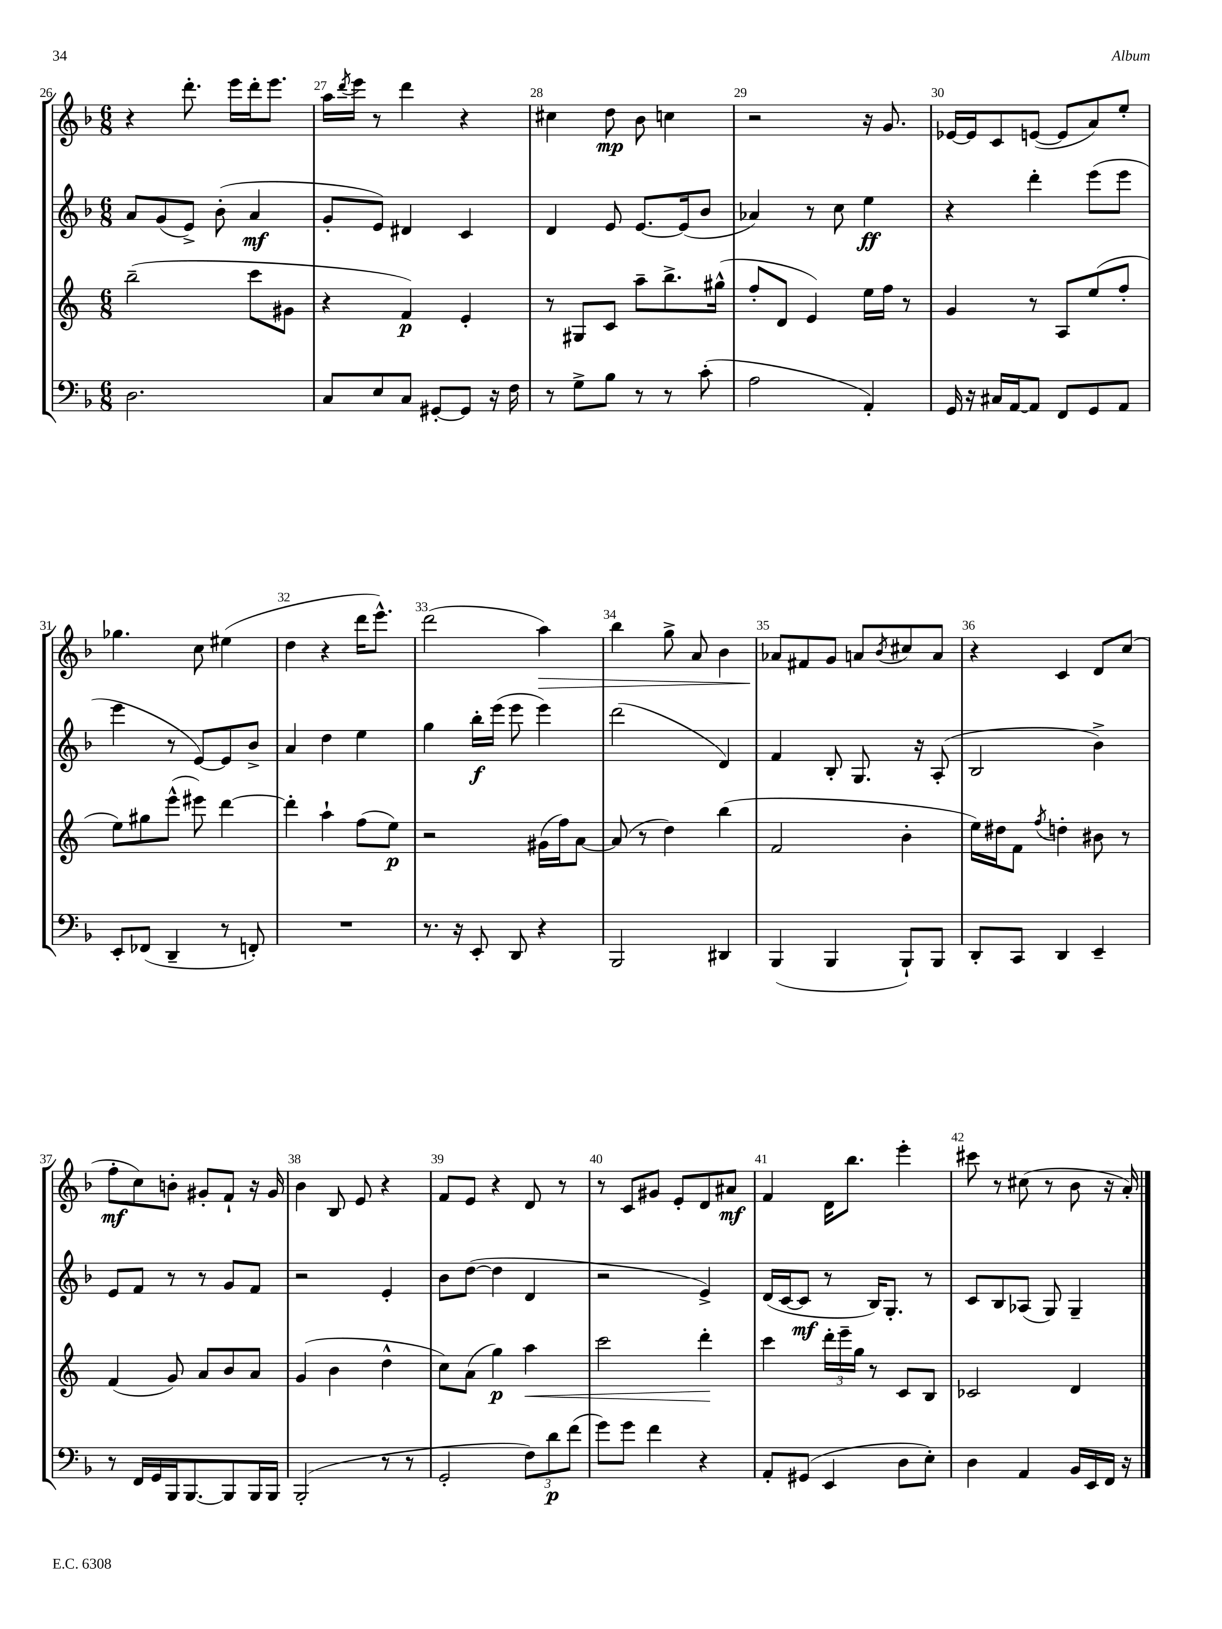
<<
\new StaffGroup <<
\new Staff = "s0" {
    \clef treble \key f \major \numericTimeSignature \time 6/8
    r4 d'''8.-. e'''16 d'''16-. e'''8. |
    a''16 \acciaccatura { d'''8 } e'''16 r8 d'''4 r4 |
    cis''4 d''8\mp bes'8 c''4 |
    r2 r16 g'8. |
    ees'16~ ees'16 c'8 e'8~( e'8 a'8) e''8-. |
    ges''4. c''8 eis''4( |
    d''4 r4 d'''16 e'''8.-^) |
    d'''2( a''4\>) |
    bes''4 g''8-> a'8 bes'4 |
    aes'8\! fis'8 g'8 a'8 \acciaccatura { bes'8 } cis''8 a'8 |
    r4 c'4 d'8 c''8( |
    f''8-.\mf c''8) b'8-. gis'8-. f'8-! r16 gis'16 |
    bes'4 bes8 e'8 r4 |
    f'8 e'8 r4 d'8 r8 |
    r8 c'8 gis'8 e'8-. d'8 ais'8\mf |
    f'4 d'16 bes''8. e'''4-. |
    cis'''8 r8 cis''8( r8 bes'8 r16 a'16-.) \bar "|." |
}
\new Staff = "s1" {
    \clef treble \key f \major \numericTimeSignature \time 6/8
    a'8 g'8( e'8->) bes'8-.( a'4\mf |
    g'8-. e'8) dis'4 c'4 |
    d'4 e'8 e'8.~ e'16( bes'8 |
    aes'4) r8 c''8 e''4\ff |
    r4 d'''4-. e'''8( e'''8 |
    e'''4 r8 e'8~) e'8 bes'8-> |
    a'4 d''4 e''4 |
    g''4 bes''16-.\f e'''16( e'''8 e'''4) |
    d'''2( d'4) |
    f'4 bes8-. g8. r16 a8-.( |
    bes2 bes'4->) |
    e'8 f'8 r8 r8 g'8 f'8 |
    r2 e'4-. |
    bes'8 d''8~( d''4 d'4 |
    r2 e'4->) |
    d'16( c'16~ c'8\mf r8 bes16) g8.-. r8 |
    c'8 bes8 aes8( g8) g4-- \bar "|." |
}
\new Staff = "s2" {
    \clef treble \key c \major \numericTimeSignature \time 6/8
    b''2--( c'''8 gis'8 |
    r4 f'4\p) e'4-. |
    r8 gis8 c'8 a''8-- b''8.-> gis''16-^( |
    f''8-. d'8 e'4) e''16 f''16 r8 |
    g'4 r8 a8 e''8( f''8-. |
    e''8) gis''8 e'''8-^( eis'''8) d'''4~ |
    d'''4-. a''4-! f''8( e''8\p) |
    r2 gis'16( f''16) a'8~ |
    a'8( r8 d''4) b''4( |
    f'2 b'4-. |
    e''16) dis''16 f'8 \acciaccatura { f''8 } d''4-. bis'8 r8 |
    f'4( g'8) a'8 b'8 a'8 |
    g'4( b'4 d''4-^ |
    c''8) a'8( g''4\p) a''4\< |
    c'''2 d'''4-.\! |
    c'''4 \tuplet 3/2 { d'''16-. e'''16-- g''16 } r8 c'8 b8 |
    ces'2 d'4 \bar "|." |
}
\new Staff = "s3" {
    \clef bass \key f \major \numericTimeSignature \time 6/8
    d2. |
    c8 e8 c8 gis,8~-. gis,8 r16 f16 |
    r8 g8-> bes8 r8 r8 c'8-.( |
    a2 a,4-.) |
    g,16 r16 cis16 a,16~ a,8 f,8 g,8 a,8 |
    e,8-. fes,8( d,4-- r8 f,8-.) |
    R2. |
    r8. r16 e,8-. d,8 r4 |
    bes,,2 dis,4 |
    bes,,4( bes,,4 bes,,8-!) bes,,8 |
    d,8-. c,8 d,4 e,4-- |
    r8 f,16 g,16 bes,,16 bes,,8.~ bes,,8 bes,,16 bes,,16 |
    bes,,2-.( r8 r8 |
    g,2-. \tuplet 3/2 { f8) d'8\p f'8( } |
    g'8) g'8 f'4 r4 |
    a,8-. gis,8( e,4 d8 e8-.) |
    d4 a,4 bes,16 e,16 f,16 r16 \bar "|." |
}
>>
>>
\layout { \context { \Score currentBarNumber = #26 \override BarNumber.break-visibility = ##(#f #t #t) barNumberVisibility = #all-bar-numbers-visible } }
